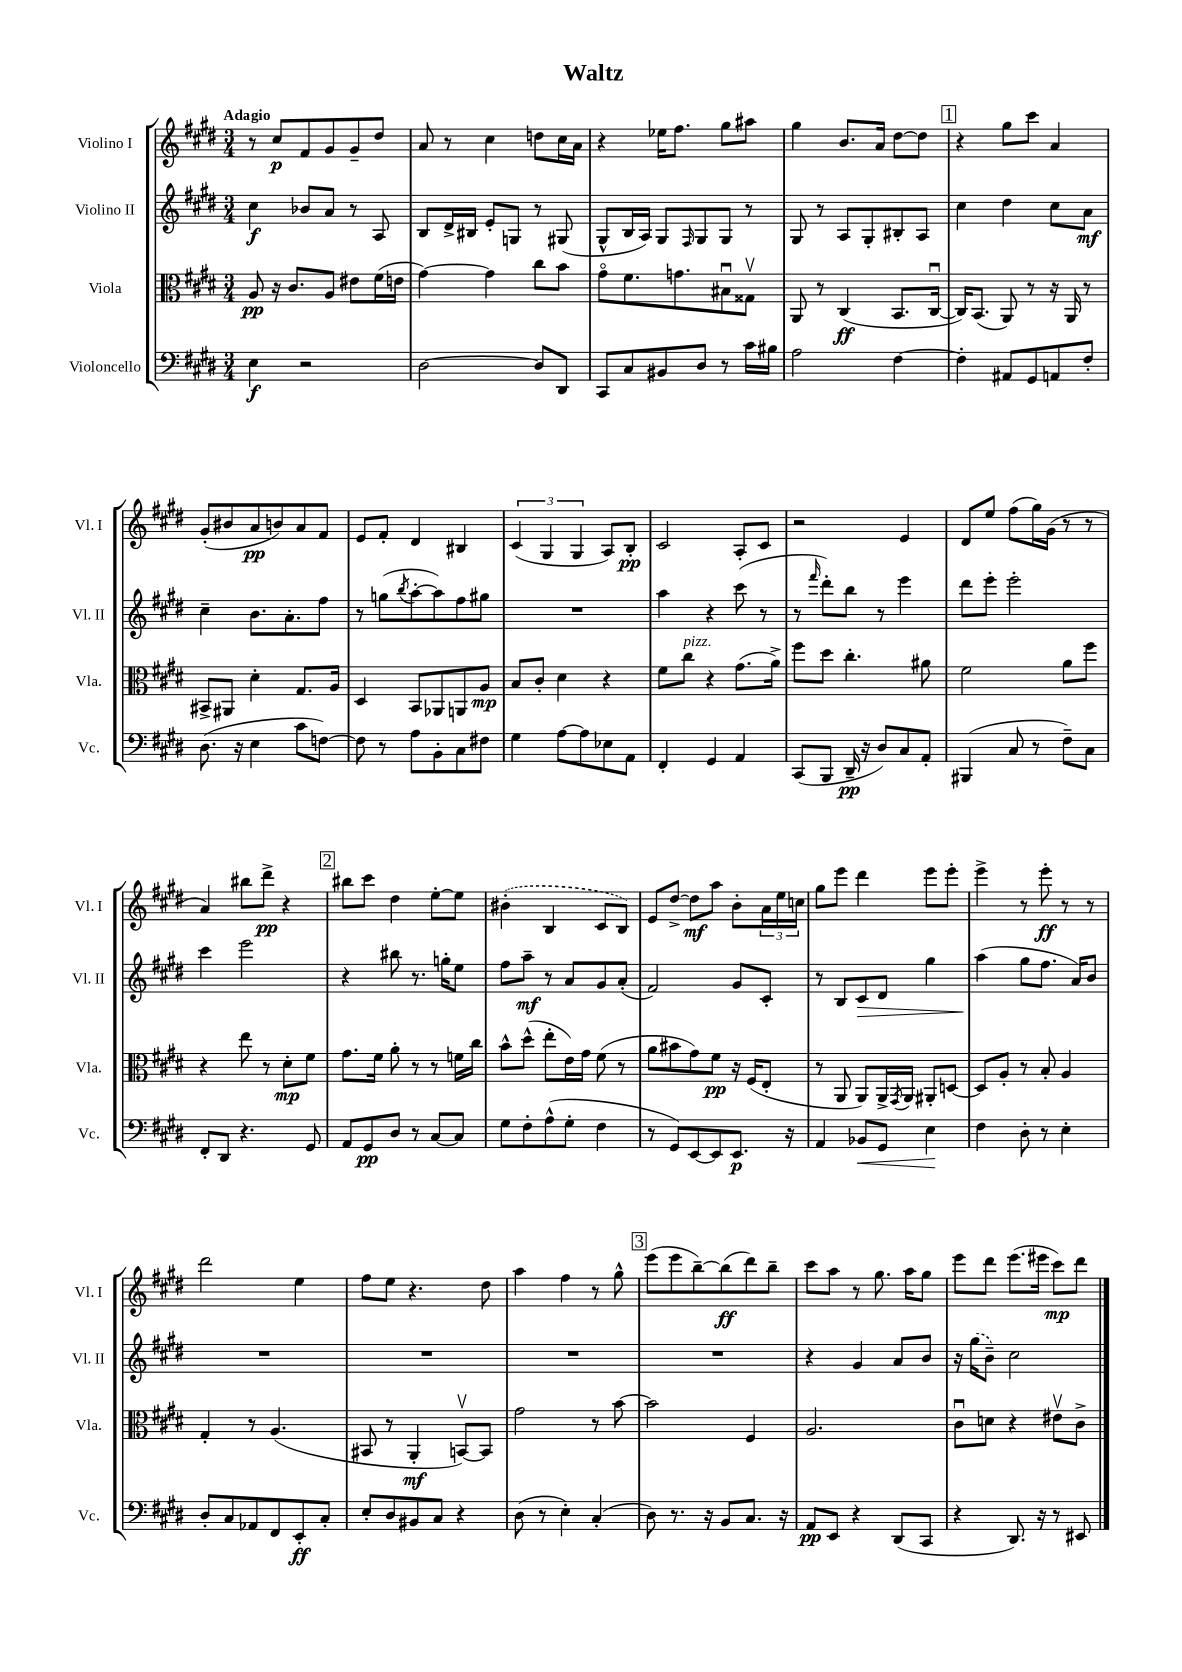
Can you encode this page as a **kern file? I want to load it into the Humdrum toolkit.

**kern	**kern	**kern	**kern
*staff4	*staff3	*staff2	*staff1
*clefF4	*clefC3	*clefG2	*clefG2
*k[f#c#g#d#]	*k[f#c#g#d#]	*k[f#c#g#d#]	*k[f#c#g#d#]
*M3/4	*M3/4	*M3/4	*M3/4
4E	8A	4cc#	8r
.	16r	.	8cc#
.	8.c#	.	.
2r	.	8b-	8f#
.	8A	8a	8g#
.	8e#	8r	8g#~
.	(16f#	8A	8dd#
.	16e	.	.
=	=	=	=
[2D#	[4g#)	8B	8a
.	.	16d#^	8r
.	.	16B#	.
.	4g#]	8e'	4cc#
.	.	8G	.
8D#]	8cc#	8r	8dd
8DD#	8b	(8G#	16cc#
.	.	.	16a
=	=	=	=
8CC#	8g#o	8G#^^	4r
8C#	8.f#	16B	.
.	.	16A)	.
8BB#	.	8G#	16ee-
.	8.g	.	8.ff#
.	.	16qqF#	.
8D#	.	8G#	.
8r	8B#u	8G#	8gg#
16c#	8G##v	8r	8aa#
16B#	.	.	.
=	=	=	=
2A	8AA	8G#	4gg#
.	8r	8r	.
.	(4C#	8A	8.b
.	.	8G#'	.
.	.	.	16a
[4F#	8.BB	8B#'	[8dd#
.	.	8A	8dd#]
.	[16C#u	.	.
=	=	=	=
4F#']	16C#])	4cc#	4r
.	(8.BB	.	.
8AA#	8AA)	4dd#	8gg#
8GG#	8r	.	8ccc#
8AA	16r	8cc#	4a
.	16AA	.	.
8F#'	8r	8a	.
=	=	=	=
(8.D#	8BB#^	4cc#~	(8g#'
.	8AA#	.	8b#
16r	.	.	.
4E	4d#'	8.b	8a
.	.	.	8b)
.	.	8.a'	.
8c#	8.G#	.	8a
[8F)	.	8ff#	8f#
.	16A	.	.
=	=	=	=
8F]	4D#	8r	8e
8r	.	(8gg	8f#'
.	.	8qbb	.
8A	8BB	[8aa'	4d#
8BB'	8AA-	8aa])	.
8C#	8AA	8ff#	4B#
8F#	8A	8gg#	.
=	=	=	=
4G#	8B	2.r	(6c#
.	8c#'	.	.
.	.	.	6G#
[8A	4d#	.	.
.	.	.	6G#
8A]	.	.	.
8E-	4r	.	8A)
8AA	.	.	8B'
=	=	=	=
4FF#'	8f#	4aa	2c#
.	8cc#	.	.
4GG#	4r	4r	.
4AA	(8.g#	(8ccc#	8A'
.	.	8r	8c#
.	16a^)	.	.
=	=	=	=
(8CC#	8ff#	8r	2r
.	.	16qqfff#	.
8BBB	8dd#	8ddd#')	.
16DD#~	4.cc#'	8bb	.
16r	.	.	.
8D#)	.	8r	.
8C#	.	4eee	4e
8AA'	8a#	.	.
=	=	=	=
(4BBB#	2f#	8ddd#	8d#
.	.	8eee'	8ee
8C#	.	2eee'	(8ff#
8r	.	.	16gg#)
.	.	.	(16g#
8F#~)	8a	.	8r
8C#	8ff#	.	8r
=	=	=	=
8FF#'	4r	4ccc#	4a)
8DD#	.	.	.
4.r	8ee	2eee	8bb#
.	8r	.	8ddd#^
.	8d#'	.	4r
8GG#	8f#	.	.
=	=	=	=
8AA	8.g#	4r	8bb#
8GG#	.	.	8ccc#
.	16f#	.	.
8D#	8a'	8bb#	4dd#
8r	8r	8.r	.
[8C#	8r	.	[8ee'
.	.	16gg'	.
8C#]	16f	8ee	8ee]
.	16cc#	.	.
=	=	=	=
8G#	8b^^	8ff#	(4b#'
8F#'	(8dd#^^	8aa~	.
(8A^^	8ee'	8r	4B
8G#'	16e)	8a	.
.	16g#	.	.
4F#	(8f#	8g#	8c#
.	8r	(8a'	8B)
=	=	=	=
8r	8a	2f#)	8e
8GG#)	8b#	.	[8dd#^
[8EE	8g#)	.	8dd#]
8EE]	8f#	.	8aa
8.EE	16r	8g#	8b'
.	(16F#	.	.
.	8E'	8c#'	24a
.	.	.	24ee
16r	.	.	.
.	.	.	24cc
=	=	=	=
4AA	8r	8r	8gg#
.	8AA	8B	8eee
8BB-	8AA)	8c#	4ddd#
8GG#	16AA^	8d#	.
.	8qGG#	.	.
.	16AA	.	.
4E	8AA#'	4gg#	8eee
.	[8D	.	8eee'
=	=	=	=
4F#	8D]	(4aa	4eee^
.	8A'	.	.
8D#'	8r	8gg#	8r
8r	8B'	8.ff#	8eee'
4E'	4A	.	8r
.	.	16a)	.
.	.	8b	8r
=	=	=	=
8D#'	4G#'	2.r	2ddd#
8C#	.	.	.
8AA-	8r	.	.
8FF#	(4.A	.	.
8EE'	.	.	4ee
8C#'	.	.	.
=	=	=	=
8E'	8BB#	2.r	8ff#
8D#	8r	.	8ee
8BB#	4AA'	.	4.r
8C#	.	.	.
4r	[8BBv)	.	.
.	8BB]	.	8dd#
=	=	=	=
(8D#	2g#	2.r	4aa
8r	.	.	.
4E')	.	.	4ff#
(4C#'	8r	.	8r
.	[8b	.	8gg#^^
=	=	=	=
8D#)	2b]	2.r	(8eee
8.r	.	.	8eee
.	.	.	[8bb~)
16r	.	.	.
8BB	.	.	(8bb]
8.C#	4F#	.	8ddd#)
.	.	.	8bb~
16r	.	.	.
=	=	=	=
8AA	2.A	4r	8ccc#
8EE	.	.	8aa
4r	.	4g#	8r
.	.	.	8.gg#
(8DD#	.	8a	.
.	.	.	16aa
8CC#	.	8b	8gg#
=	=	=	=
4r	8c#u	16r	8eee
.	.	(16gg#	.
.	8d	8b~)	8ddd#
8.DD#)	4r	2cc#	(8.eee
16r	.	.	16eee#
8r	8e#v	.	8ccc#)
8EE#	8c#^	.	8ddd#
==	==	==	==
*-	*-	*-	*-
